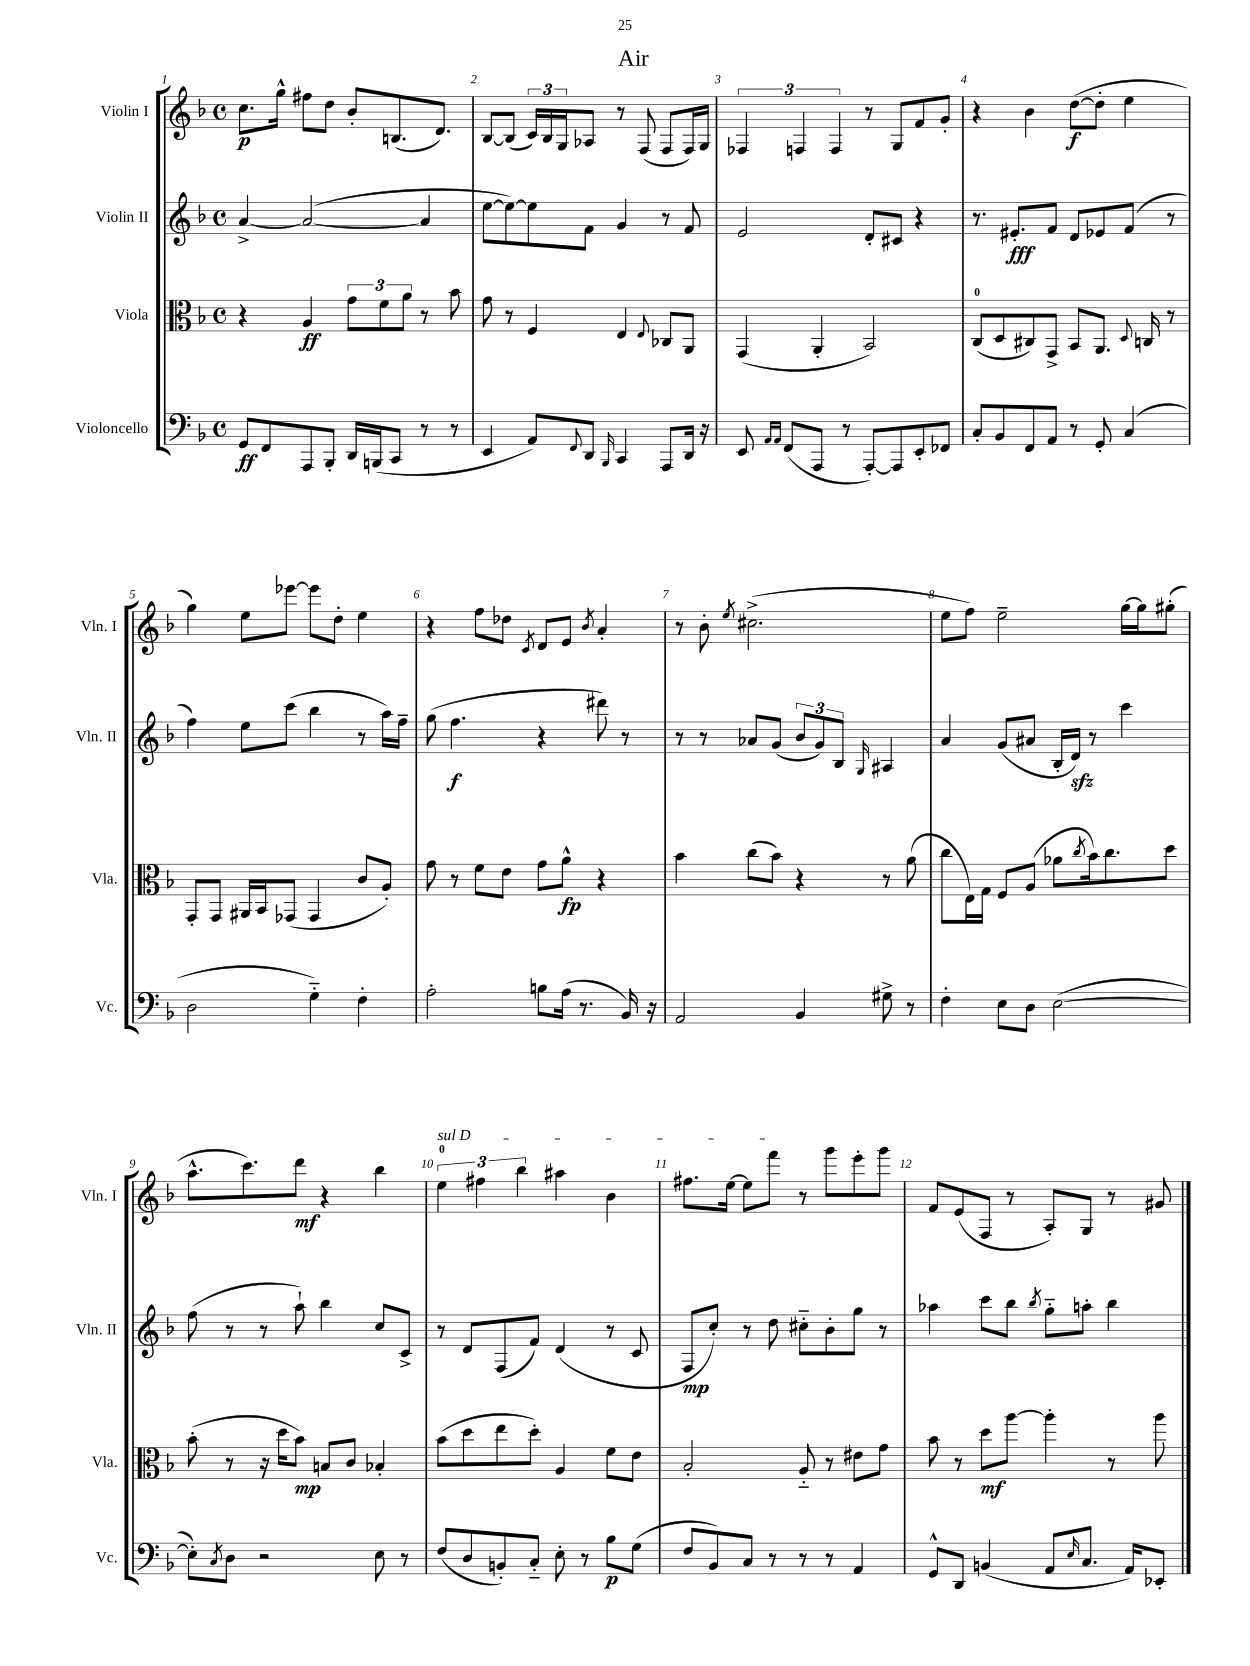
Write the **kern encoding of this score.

**kern	**dynam	**kern	**dynam	**kern	**dynam	**kern	**dynam
*part4	*part4	*part3	*part3	*part2	*part2	*part1	*part1
*staff4	*staff4	*staff3	*staff3	*staff2	*staff2	*staff1	*staff1
*I"Violoncello	*	*I"Viola	*	*I"Violin II	*	*I"Violin I	*
*I'Vc.	*	*I'Vla.	*	*I'Vln. II	*	*I'Vln. I	*
*clefF4	*	*clefC3	*	*clefG2	*	*clefG2	*
*k[b-]	*	*k[b-]	*	*k[b-]	*	*k[b-]	*
*M4/4	*	*M4/4	*	*M4/4	*	*M4/4	*
*met(c)	*	*met(c)	*	*met(c)	*	*met(c)	*
=1	=1	=1	=1	=1	=1	=1	=1
8GG/L	ff	4r	.	[4a^/	.	8.cc\L	p
8FF/	.	.	.	.	.	.	.
.	.	.	.	.	.	16gg^^\Jk	.
8AAA/	.	4A/	ff	(2a/_	.	8ff#X\L	.
8BBB-'/J	.	.	.	.	.	8dd\J	.
16DD/LL	.	12g\L	.	.	.	8b-'/L	.
(16BBBn/J	.	.	.	.	.	.	.
.	.	12f\	.	.	.	.	.
8CC/J	.	.	.	.	.	(8.Bn/	.
.	.	12a\J	.	.	.	.	.
8r	.	8r	.	4a/]	.	.	.
.	.	.	.	.	.	8.d/J)	.
8r	.	8b-\	.	.	.	.	.
=2	=2	=2	=2	=2	=2	=2	=2
4EE/	.	8g\	.	[8ee\L	.	[8B-/L	.
.	.	8r	.	8ee\_)	.	(8B-/J]	.
8AA/L)	.	4F/	.	8ee\]	.	24c/LL)	.
.	.	.	.	.	.	24B-/	.
.	.	.	.	.	.	24G/J	.
8qqFF/	.	.	.	.	.	.	.
8DD/J	.	.	.	8f\J	.	8A-X/J	.
16qqBBB-/	.	.	.	.	.	.	.
4CC/	.	4E/	.	4g/	.	8r	.
.	.	.	.	.	.	(8F/	.
.	.	8qqE/	.	.	.	.	.
8AAA/L	.	8C-X/L	.	8r	.	8F/L	.
16DD/Jk	.	8AA/J	.	8f/	.	16F/L)	.
16r	.	.	.	.	.	16G/JJ	.
=3	=3	=3	=3	=3	=3	=3	=3
8EE/	.	(4GG/	.	2e/	.	6F-X/	.
16qqAA/LL	.	.	.	.	.	.	.
16qqAA/JJ	.	.	.	.	.	.	.
(8FF/L	.	.	.	.	.	.	.
.	.	.	.	.	.	6Fn/	.
8AAA/J	.	4AA'/	.	.	.	.	.
.	.	.	.	.	.	6F/	.
8r	.	.	.	.	.	.	.
[8AAA'/L)	.	2BB-/)	.	8d'/L	.	8r	.
8AAA/]	.	.	.	8c#X/J	.	8G/L	.
8EE'/	.	.	.	4r	.	8f/	.
8FF-X/J	.	.	.	.	.	8g'/J	.
=4	=4	=4	=4	=4	=4	=4	=4
8C'/L	.	(8C/L	.	8.r	.	4r	.
8BB-/	.	8D/	.	.	.	.	.
.	.	.	.	8.e#X'/L	fff	.	.
8FF/	.	8C#X/)	.	.	.	4b-\	.
8AA/J	.	8GG^/J	.	8f/J	.	.	.
8r	.	8BB-/L	.	8d/L	.	([8dd\L	f
8GG'/	.	8.AA/J	.	8e-X/	.	8dd'\J]	.
(4C/	.	.	.	(8f/J	.	4ee\	.
.	.	8qqD/	.	.	.	.	.
.	.	16Cn/	.	.	.	.	.
.	.	8r	.	8r	.	.	.
!!LO:LB:g=z
=5	=5	=5	=5	=5	=5	=5	=5
2D\	.	8GG'/L	.	4ff\)	.	4gg\)	.
.	.	8GG/J	.	.	.	.	.
.	.	16AA#X/LL	.	8ee\L	.	8ee\L	.
.	.	16BB-/J	.	.	.	.	.
.	.	(8GG-X/J	.	(8ccc\J	.	[8eee-X\J	.
4G\)	.	4GG-/	.	4bb-\	.	8eee-\L]	.
.	.	.	.	.	.	8dd'\J	.
4F'\	.	8c/L	.	8r	.	4ee\	.
.	.	8A'/J)	.	16aa\LL)	.	.	.
.	.	.	.	16ff~\JJ	.	.	.
=6	=6	=6	=6	=6	=6	=6	=6
2A'\	.	8g\	.	(8gg\	.	4r	.
.	.	8r	.	4.ff\	f	.	.
.	.	8f\L	.	.	.	8ff\L	.
.	.	8e\J	.	.	.	8dd-X\J	.
.	.	.	.	.	.	8qc/	.
8Bn\L	.	8g\L	.	4r	.	8d/L	.
(16A\Jk	.	8a^^\J	fp	.	.	8e/J	.
8.r	.	.	.	.	.	.	.
.	.	.	.	.	.	8qb-/	.
.	.	4r	.	8ddd#X\)	.	4a'/	.
16BB-/)	.	.	.	8r	.	.	.
16r	.	.	.	.	.	.	.
=7	=7	=7	=7	=7	=7	=7	=7
2AA/	.	4b-\	.	8r	.	8r	.
.	.	.	.	8r	.	8b-'\	.
.	.	.	.	.	.	8qee/	.
.	.	(8cc\L	.	8a-X/L	.	(2.cc#X^\	.
.	.	8b-\J)	.	(8g/J	.	.	.
4BB-/	.	4r	.	12b-/L	.	.	.
.	.	.	.	12g/)	.	.	.
.	.	.	.	12B-/J	.	.	.
.	.	.	.	16qqG/	.	.	.
8G#X^\	.	8r	.	4A#X/	.	.	.
8r	.	(8a\	.	.	.	.	.
=8	=8	=8	=8	=8	=8	=8	=8
4F'\	.	8cc\L	.	4a/	.	8ee\L	.
.	.	16E\L)	.	.	.	8ff\J)	.
.	.	16G\JJ	.	.	.	.	.
8E\L	.	8F/L	.	(8g/L	.	2ee~\	.
8D\J	.	(8A/J	.	8a#X/J	.	.	.
([2E\	.	8a-X\L	.	16B-'/LL	.	.	.
.	.	.	.	16dzz/JJ)	.	.	.
.	.	8qcc/	.	.	.	.	.
.	.	16b-\k)	.	8r	.	.	.
.	.	8.cc\	.	.	.	.	.
.	.	.	.	4ccc\	.	[16gg\LL	.
.	.	.	.	.	.	16gg\J]	.
.	.	8dd\J	.	.	.	(8gg#X'\J	.
!!LO:LB:g=z
=9	=9	=9	=9	=9	=9	=9	=9
8E'\L])	.	(8b-'\	.	(8ff\	.	8.aa^^\L	.
8qC/	.	.	.	.	.	.	.
8D\J	.	8r	.	8r	.	.	.
.	.	.	.	.	.	8.ccc\)	.
2r	.	16r	.	8r	.	.	.
.	.	16dd\KL	.	.	.	.	.
.	.	8b-\J)	mp	8aa`\)	.	8ddd\J	mf
.	.	8Bn/L	.	4bb-\	.	4r	.
.	.	8c/J	.	.	.	.	.
8E\	.	4B-X'/	.	8cc/L	.	4bb-\	.
8r	.	.	.	8c^/J	.	.	.
=10	=10	=10	=10	=10	=10	=10	=10
!	!	!	!	!	!	!LO:TX:a:i:t=sul D	!
(8F/L	.	(8b-\L	.	8r	.	6ee\	.
8D/	.	8dd\	.	8d/L	.	.	.
.	.	.	.	.	.	6ff#X\	.
8BBn'/)	.	8ee\	.	(8F/	.	.	.
.	.	.	.	.	.	6bb-\	.
8C/J	.	8dd'\J)	.	8f/J)	.	.	.
8E'\	.	4A/	.	(4d/	.	4aa#X\	.
8r	.	.	.	.	.	.	.
8B-\L	p	8f\L	.	8r	.	4b-\	.
(8G\J	.	8e\J	.	8c/	.	.	.
=11	=11	=11	=11	=11	=11	=11	=11
8F/L	.	2B-'/	.	8F/L	mp	8.ff#X\L	.
8BB-/)	.	.	.	8cc'/J)	.	.	.
.	.	.	.	.	.	[16ee\Jk	.
8C/J	.	.	.	8r	.	8ee\L]	.
8r	.	.	.	8dd\	.	8fff\J	.
8r	.	8A/	.	8cc#X\L	.	8r	.
8r	.	8r	.	8b-'\	.	8ggg\L	.
4AA/	.	8e#X\L	.	8gg\J	.	8eee'\	.
.	.	8g\J	.	8r	.	8ggg\J	.
=12	=12	=12	=12	=12	=12	=12	=12
8GG^^/L	.	8b-\	.	4aa-X\	.	8f/L	.
8DD/J	.	8r	.	.	.	(8e/	.
(4BBn/	.	8dd\L	mf	8ccc\L	.	8F/J	.
.	.	[8aa\J	.	8bb-\J	.	8r	.
.	.	.	.	8qbb-/	.	.	.
8AA/L	.	4aa'\]	.	8gg\L	.	8A'/L)	.
16qqE/	.	.	.	.	.	.	.
8.C/J	.	.	.	8aan'\J	.	8G/J	.
.	.	8r	.	4bb-\	.	8r	.
16AA/KL)	.	.	.	.	.	.	.
8EE-X'/J	.	8aa\	.	.	.	8g#X/	.
==	==	==	==	==	==	==	==
*-	*-	*-	*-	*-	*-	*-	*-
